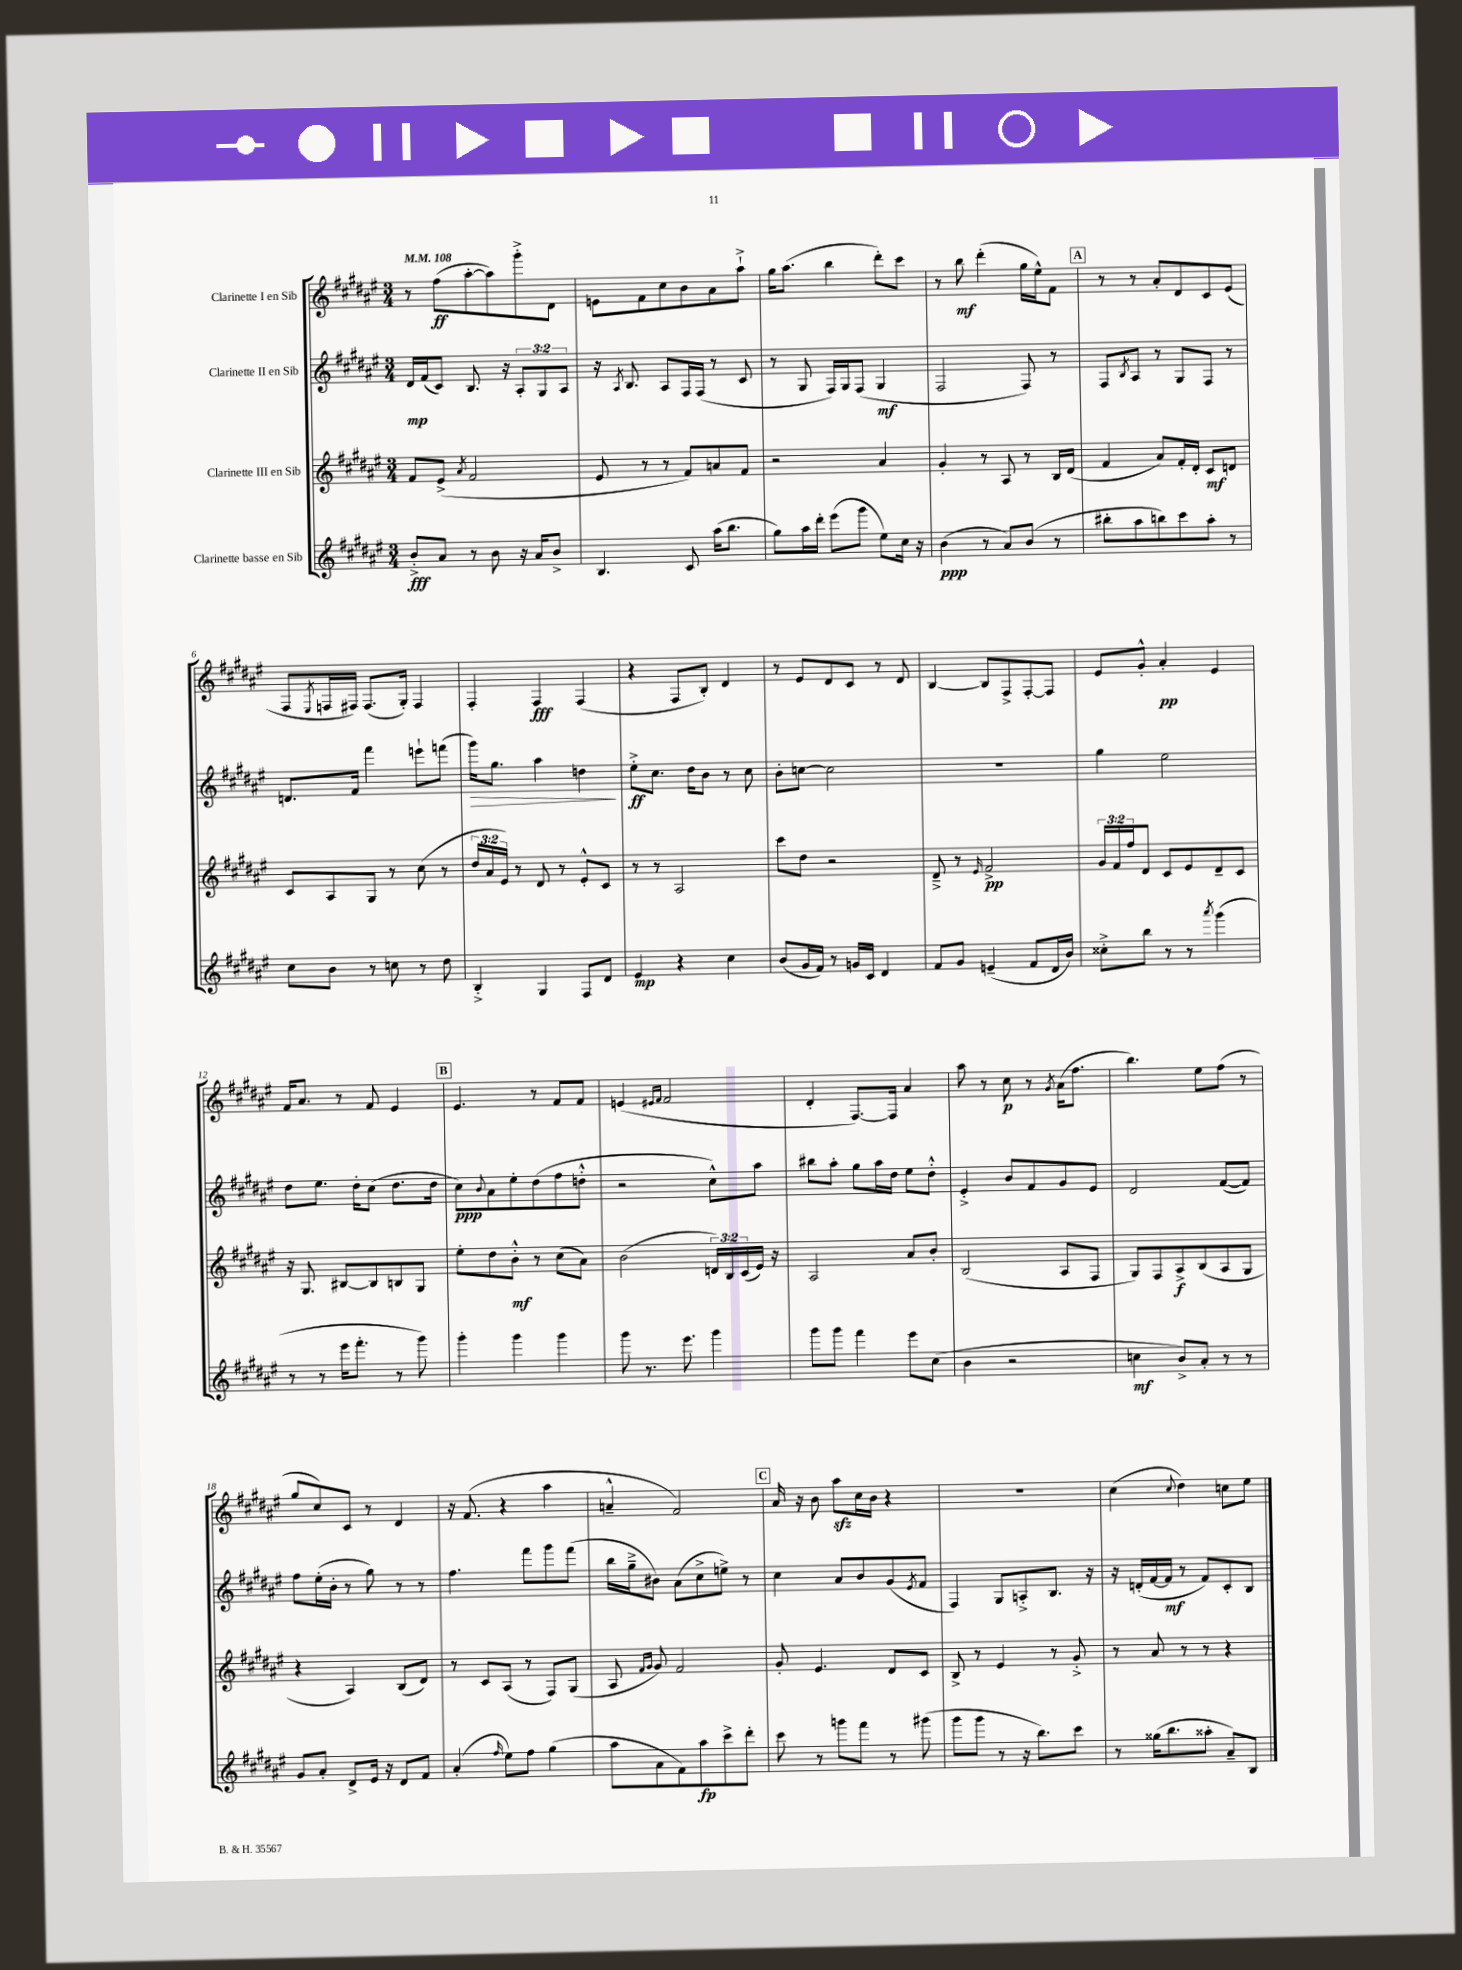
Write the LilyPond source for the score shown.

<<
\new StaffGroup <<
\new Staff = "s0" \with { instrumentName = "Clarinette I en Sib" } {
    \clef treble \key fis \major \numericTimeSignature \time 3/4 \tempo 4 = 108
    r8 fis''8\ff( ais''8~-. ais''8) gis'''8-.-> dis'8 |
    e'8 fis'8 cis''8 b'8 ais'8 ais''8-!-> |
    gis''16 ais''8.( b''4 dis'''8-.) cis'''8 |
    r8 b''8\mf dis'''4-.( gis''16 eis''16-^) fis'8 |
    \mark \markup { \box "A" } r8 r8 ais'8-. dis'8 cis'8 eis'8( |
    fis8 \acciaccatura { eis8 } f16 fis16) fis8.( gis16-.) fis4 |
    fis4-. fis4\fff fis4( |
    r4 fis8 b8-.) dis'4 |
    r8 eis'8 dis'8 cis'8 r8 dis'8 |
    b4~ b8 fis8-> fis8~-. fis8 |
    eis'8 gis'8-.-^ ais'4-.\pp eis'4 |
    fis'16 ais'8. r8 fis'8 eis'4 |
    \mark \markup { \box "B" } eis'4. r8 fis'8 fis'8 |
    e'4( \grace { eis'16 fis'16 } fis'2 |
    dis'4-. fis8.~) fis16 ais'4 |
    ais''8 r8 cis''8\p r8 \acciaccatura { gis'8 } ais'16( fis''8. |
    b''4.) eis''8 fis''8( r8 |
    gis''8 cis''8) cis'8 r8 dis'4 |
    r16 fis'8.( r4 ais''4 |
    a'4---^ fis'2) |
    \mark \markup { \box "C" } ais'16 r16 b'8 ais''8\sfz cis''16 b'16 r4 |
    R2. |
    cis''4( \appoggiatura { cis''8 } dis''4) c''8 eis''8 \bar "|." |
}
\new Staff = "s1" \with { instrumentName = "Clarinette II en Sib" } {
    \clef treble \key fis \major \numericTimeSignature \time 3/4 \override Staff.TupletNumber.text = #tuplet-number::calc-fraction-text
    dis'16\mp fis'16( cis'8) b8. r16 \tuplet 3/2 { ais8-. gis8 ais8 } |
    r16 \acciaccatura { ais8 } b8. ais8 fis16 fis16( r8 cis'8 |
    r8 gis8 fis16) gis16 fis8( gis4\mf |
    fis2 fis8) r8 |
    \mark \markup { \box "A" } fis8 \acciaccatura { b8 } ais8 r8 gis8 fis8 r8 |
    d'8. fis'16 fis'''4 e'''8-! f'''8( |
    gis'''16\>) gis''8. ais''4 d''4\! |
    eis''8-.->\ff cis''8. dis''16 b'8 r8 cis''8 |
    b'8-. c''8~ c''2 |
    R2. |
    gis''4 eis''2 |
    dis''8 eis''8. dis''16-. cis''8( dis''8. dis''16 |
    \mark \markup { \box "B" } cis''8\ppp) \appoggiatura { b'8 } ais'8 eis''8-. dis''8( fis''8 d''8-.-^ |
    r2 cis''8-^) ais''8 |
    bis''8 ais''8-. gis''8 ais''16 dis''16 eis''8 dis''8-.-^ |
    eis'4-.-> b'8 fis'8 gis'8 eis'8 |
    dis'2 fis'8~( fis'8) |
    fis''8 eis''16-.( b'16-. r8 gis''8) r8 r8 |
    fis''4. fis'''8 gis'''8 fis'''8( |
    b''16 gis''16---> bis'8) ais'8( cis''8-> e''8->) r8 |
    \mark \markup { \box "C" } cis''4 ais'8 b'8 gis'8( \acciaccatura { eis'8 } fis'8 |
    fis4) gis8 a8-.-> b8. r16 |
    r16 d'16-.( fis'16~ fis'16\mf r8 fis'8) cis'8-. b8 \bar "|." |
}
\new Staff = "s2" \with { instrumentName = "Clarinette III en Sib" } {
    \clef treble \key fis \major \numericTimeSignature \time 3/4 \override Staff.TupletNumber.text = #tuplet-number::calc-fraction-text
    fis'8 eis'8->( \acciaccatura { ais'8 } fis'2 |
    eis'8 r8 r8 fis'8) a'8 fis'8 |
    r2 ais'4 |
    gis'4-. r8 ais8 r8 b16 dis'16( |
    \mark \markup { \box "A" } fis'4 ais'8) fis'16-. dis'16-. cis'8\mf d'8 |
    cis'8 ais8 gis8 r8 cis''8( r8 |
    \tuplet 3/2 { dis''16 ais'16 eis'16) } r8 dis'8 r8 eis'8-.-^ cis'8 |
    r8 r8 ais2 |
    cis'''8 dis''8 r2 |
    dis'8---> r8 \grace { eis'16 } fis'2->\pp |
    \tuplet 3/2 { gis'16 fis'16 fis''16 } dis'8 cis'8 eis'8 dis'8-- cis'8 |
    r16 gis8. bis8~ bis8 b8 gis8 |
    \mark \markup { \box "B" } eis''8-. dis''8 b'8-.-^\mf r8 cis''8( ais'8) |
    b'2( \tuplet 3/2 { d'16) b16 cis'16( } eis'16) r16 |
    ais2 ais'8 b'8-. |
    b2( ais8 fis8 |
    gis8) fis8 ais8->\f b8( ais8 gis8 |
    r4 ais4) b8( dis'8) |
    r8 cis'8 ais8( r8 fis8) gis8( |
    ais8 \grace { fis'16 gis'16 } gis'8) fis'2 |
    \mark \markup { \box "C" } gis'8-. eis'4. dis'8 cis'8 |
    b8-> r8 eis'4 r8 gis'8-.-> |
    r8 ais'8 r8 r8 r4 \bar "|." |
}
\new Staff = "s3" \with { instrumentName = "Clarinette basse en Sib" } {
    \clef treble \key fis \major \numericTimeSignature \time 3/4
    b'8-.->\fff ais'8 r8 b'8 r16 ais'16 b'8-> |
    b4. cis'8 ais''16( b''8. |
    gis''8) ais''16 dis'''16-. eis'''8( gis'''8 eis''8) cis''16 r16 |
    b'4\ppp( r8 ais'8) b'8( r8 |
    \mark \markup { \box "A" } bis''8-. ais''8 b''8) cis'''8 ais''8-. r8 |
    cis''8 b'8 r8 c''8 r8 dis''8 |
    b4-.-> gis4 fis8 dis'8 |
    eis'4\mp r4 cis''4 |
    b'8( gis'16 fis'16) r8 g'16 cis'16 dis'4 |
    fis'8 gis'8 e'4--( fis'8 dis'16 b'16) |
    cisis''8-.-> b''8 r8 r8 \acciaccatura { ais'''8 } gis'''4( |
    r8 r8 eis'''16 fis'''8.-. r8 gis'''8) |
    \mark \markup { \box "B" } gis'''4-. gis'''4 gis'''4 |
    gis'''8 r8. eis'''8. gis'''4 |
    gis'''8 gis'''8 fis'''4 eis'''8 cis''8( |
    b'4 r2 |
    c''4\mf b'8->) ais'8-. r8 r8 |
    gis'8 ais'8-. dis'8-> eis'16 r16 dis'8 fis'8 |
    ais'4-.( \grace { fis''16 } eis''8) fis''8 gis''4( |
    ais''8 ais'8 fis'8) ais''8\fp cis'''8-> dis'''8-. |
    \mark \markup { \box "C" } cis'''8 r8 g'''8 fis'''8 r8 gis'''8( |
    gis'''8 gis'''8 r8 r16 b''8.) cis'''8 |
    r8 gisis''16( b''8. aisis''8-. ais'8--) b8 \bar "|." |
}
>>
>>
